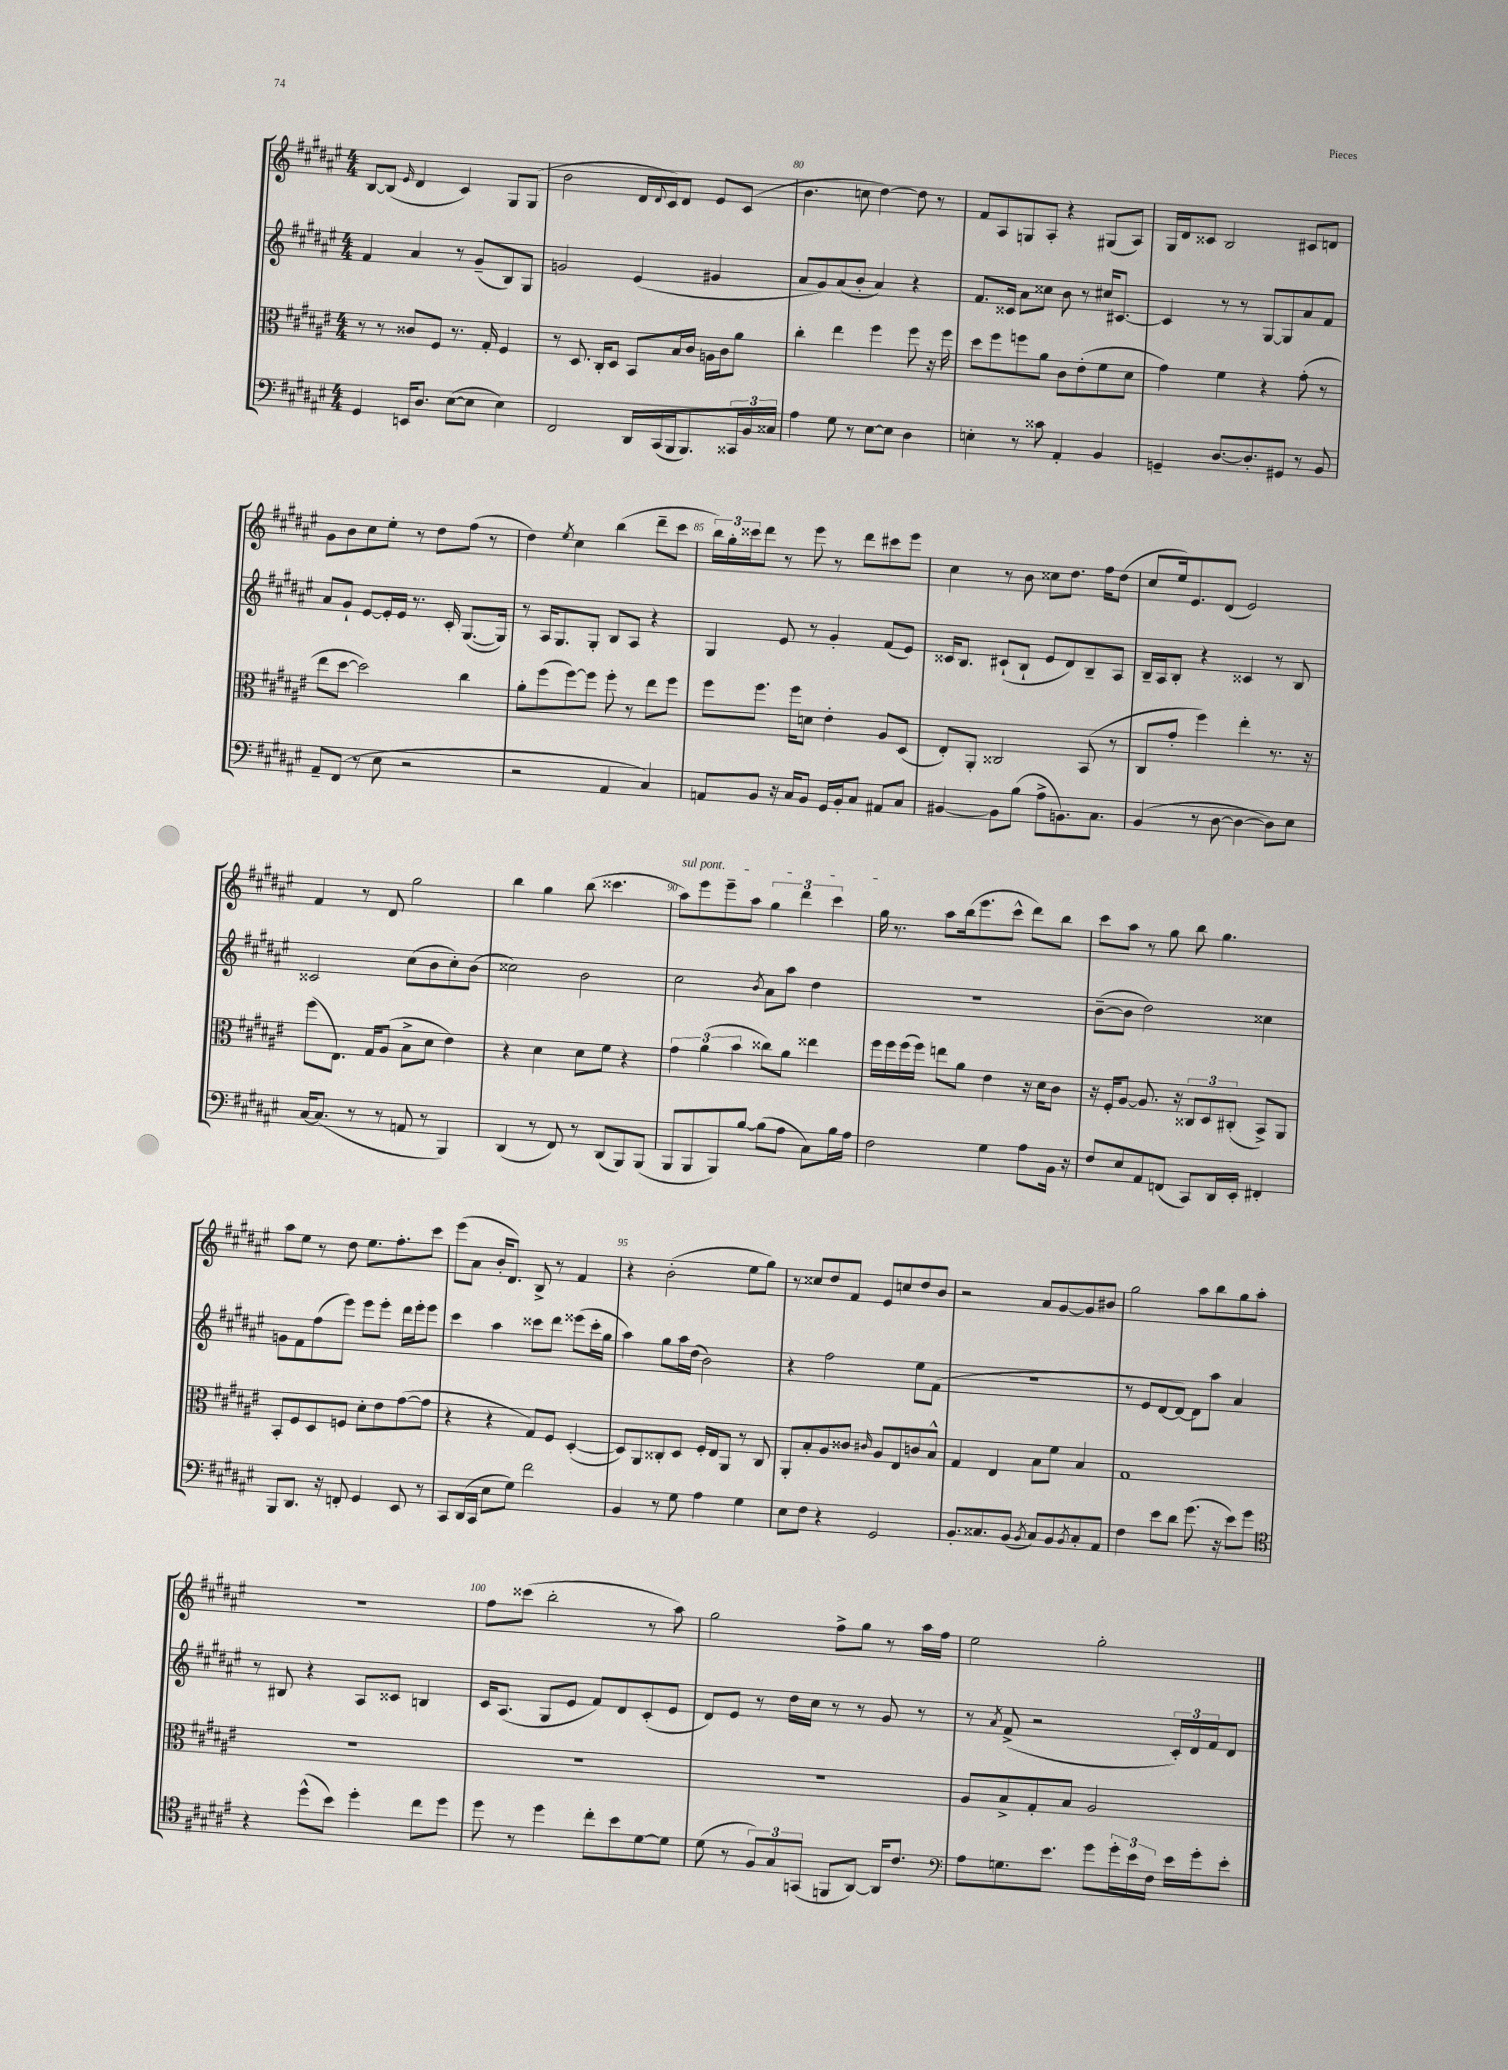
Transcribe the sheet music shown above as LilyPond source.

<<
\new StaffGroup <<
\new Staff = "s0" {
    \clef treble \key fis \major \numericTimeSignature \time 4/4
    b8~ b8( \grace { eis'16 } dis'4 cis'4) gis8 gis8( |
    b'2 dis'16 \appoggiatura { dis'8 } cis'16) dis'8 eis'8 cis'8( |
    b'4. c''8 dis''4~) dis''8 r8 |
    fis'8 ais8 g8 ais8-. r4 gis8( ais8) |
    gis16 dis'16 cisis'8 b2 cis'8 d'8 |
    gis'8 b'8 cis''8 eis''8-. r8 dis''8 fis''8( r8 |
    dis''4) \acciaccatura { eis''8 } cis''4 b''4( dis'''8-- cis'''8 |
    \tuplet 3/2 { b''16) gis''16-. cisis'''16 } dis'''8 r8 eis'''8 r8 dis'''8 cis'''8 eis'''8 |
    cis''4 r8 b'8 cisis''8 dis''8. fis''16 dis''8( |
    cis''8 eis''16) eis'8. dis'8( eis'2) |
    fis'4 r8 dis'8 gis''2 |
    b''4 gis''4 b''8( cisis'''4. |
    \once \override TextSpanner.bound-details.left.text = \markup { \italic "sul pont." } ais''8\startTextSpan) eis'''8 eis'''8-- ais''8 \tuplet 3/2 { gis''4 dis'''4 cis'''4 } |
    gis''16\stopTextSpan r8. ais''8 b''16( eis'''8. cis'''8-^ dis'''8) b''8 |
    cis'''8 ais''8 r8 gis''8 b''8 gis''4. |
    ais''8 eis''8 r8 dis''8 eis''8. fis''8.-. cis'''8 |
    eis'''8( ais'8 b'16-. dis'8.) b8-> r8 fis'4 |
    r4 b'2-.( eis''8 gis''8) |
    r8 cisis''8 dis''8 fis'8 eis'8 c''8 dis''8 b'8 |
    r2 ais'8 gis'8~ gis'8 bis'8 |
    gis''2 ais''8 b''8 gis''8 ais''8-. |
    R1 |
    fis''8 cisis'''8( b''2-. r8 ais''8) |
    gis''2 fis''8-> gis''8 r8 ais''16 fis''16 |
    eis''2 gis''2-. \bar "|." |
}
\new Staff = "s1" {
    \clef treble \key fis \major \numericTimeSignature \time 4/4
    fis'4 ais'4 r8 gis'8--( b8) gis8 |
    g'2 eis'4( gis'4 |
    ais'8 gis'8) ais'8( b'8-. ais'4) r4 |
    fis'8. cisis'16 ais'8 cisis''8 b'8 r8 cis''16 cis'8.~ |
    cis'4 r8 r8 gis8~ gis8 ais'8 fis'8 |
    ais'8 gis'8-! eis'8~ eis'16-. eis'16 r8. cis'16-. gis8.~( gis16) |
    r8 ais16 gis8. gis8-. b8 ais8 r4 |
    gis4 eis'8 r8 gis'4-. fis'8( eis'8) |
    cisis'16 b8. cis'8-!( b8-! eis'8 dis'8) b8-- ais8 |
    b16-- ais16 b8-. r4 cisis'4 r8 b8 |
    cisis'2 cis''8( b'8 cis''8-.) b'8( |
    cisis''2) b'2 |
    cis''2 \acciaccatura { b'8 } ais'8 ais''8 dis''4 |
    R1 |
    b'8~--( b'8 dis''2) cisis''4 |
    g'8 fis'8 fis''8( eis'''8) eis'''8 eis'''8-. dis'''16 eis'''16-. eis'''8 |
    cis'''4 ais''4 cisis'''8 dis'''8 eisis'''8( cisis'''16-. gis''16 |
    ais''4) gis''8 ais''16 dis''16( b'2) |
    r4 fis''2 eis''8 fis'8( |
    r1 |
    r8 eis'8 dis'8~ dis'8~) dis'8 ais''8 ais'4 |
    r8 bis8 r4 ais8 cisis'8 b4 |
    cis'16 ais8.( gis8 eis'8 fis'8) dis'8 cis'8-.( eis'8 |
    dis'8) eis'8 r8 dis''16 cis''16 r8 r8 gis'8 r8 |
    r8 \acciaccatura { ais'8 } fis'8->( r2 \tuplet 3/2 { cis'16-.) dis'16 fis'16 } dis'8 \bar "|." |
}
\new Staff = "s2" {
    \clef alto \key fis \major \numericTimeSignature \time 4/4
    r8 r8 cisis'8 fis8 r8. gis16-. fis4 |
    r8 dis8. cis16-. dis8 b,8 b16 cis'16 a16 cis'16 ais'8 |
    cis''4-. eis''4 fis''4 fis''8 r16 fis''16 |
    dis''8 fis''8 f''8 ais'8 cis'8 eis'8-.( fis'8 dis'8 |
    gis'4) fis'4 r4 gis'8-.( r8 |
    eis''8 dis''8~ dis''2) cis''4 |
    ais'8-. fis''8( fis''8~) fis''8 fis''8-. r8 eis''8 fis''8 |
    fis''8 fis''8. fis''16 d'8 eis'4-. ais8 dis8( |
    eis8-.) ais,8-. cisis2 b,8( r8 |
    cis8 gis'8-. fis''4) eis''4-. r8. r16 |
    fis''8( eis8.) gis16 ais8( b8-> dis'8 eis'4) |
    r4 dis'4 dis'8 fis'8 r4 |
    \tuplet 3/2 { gis'4 ais'4( b'4 } cisis''8) ais'8 eisis''4 |
    fis''16 fis''16 fis''16( fis''16) e''8 ais'8 eis'4 r16 dis'16 cis'8 |
    r16 fis16-. ais8~ ais8. r16 \tuplet 3/2 { cisis8 dis8 cis8-.( } b,8->) ais,8 |
    b,8-. fis8 dis8 f8 dis'8-. eis'8 gis'8~( gis'8 |
    r4 r4 gis8) fis8 dis4~-.( |
    dis8) ais,8 cisis8-. dis8 fis16-. eis16 ais,8 r8 cisis8 |
    ais,8-. b8-. ais8 cisis'8 \grace { cis'16 } ais8 eis8 c'8 b8-^ |
    gis4 eis4 b8 fis'8 b4 |
    gis1 |
    R1 |
    R1 |
    R1 |
    ais8 b8-> gis8-. b8 ais2 \bar "|." |
}
\new Staff = "s3" {
    \clef bass \key fis \major \numericTimeSignature \time 4/4
    gis,4 e,16 dis8. eis8~( eis8 eis4) |
    fis,2 dis,16 cis,16( b,,16 b,,8.) \tuplet 3/2 { cisis,16 b,16 cisis16 } |
    ais4 gis8 r8 eis8~ eis8 dis4 |
    e4-. r8 cisis'8 ais,4-. b,4 |
    g,4-- dis8.~ dis8.-. gis,8 r8 b,8 |
    ais,8-- fis,8( r8 eis8 r2 |
    r2 ais,4 cis4) |
    a,8 b,8 r16 cis16 b,8 gis,16 b,16-. cis8 ais,8 cis8 |
    bis,4~ bis,8 b8( ais8-> b,8.) cis8. |
    b,4( r8 dis8~ dis4~ dis8) eis8 |
    cis16~ cis8.( r8 r8 a,8 r8 b,,4) |
    dis,4( r8 fis,8) r8 dis,8( b,,8) b,,8( |
    b,,8 b,,8 b,,8) b8~ b8( ais8 cis8) b16 ais16 |
    fis2 gis4 ais8 b,16 r16 |
    fis8 eis8 ais,8 f,8( cis,8) dis,16 eis,16-. fis,4-. |
    b,,8 dis,8. r16 f,8-. gis,4 eis,8 r8 |
    cis,8 dis,16( cis,16 eis8 gis8) fis'2 |
    b,4 r8 gis8 ais4 gis4 |
    eis8 fis8 r4 gis,2 |
    b,8.-. cisis8. b,8( \acciaccatura { b,8 } cisis8) b,8 \acciaccatura { b,8 } cisis8-. ais,8 |
    fis4 eis'8 dis'8 gis'8.( r16 eis'8) gis'8 |
    \clef tenor r4 dis''8-^( b'8) dis''4-. cis''8 dis''8 |
    dis''8 r8 dis''4 cis''8-. b'8 dis'8~ dis'8 |
    dis'8( r8 \tuplet 3/2 { fis8) gis8 g,8( } f,8 ais,8~) ais,16 cis'8. |
    \clef bass ais8 g8. eis'8. gis'8 \tuplet 3/2 { gis'16-. eis'16 fis16 } eis'16 gis'16-. eis'8-. \bar "|." |
}
>>
>>
\layout { \context { \Score currentBarNumber = #78 \override BarNumber.break-visibility = ##(#f #t #t) barNumberVisibility = #(every-nth-bar-number-visible 5) } }
